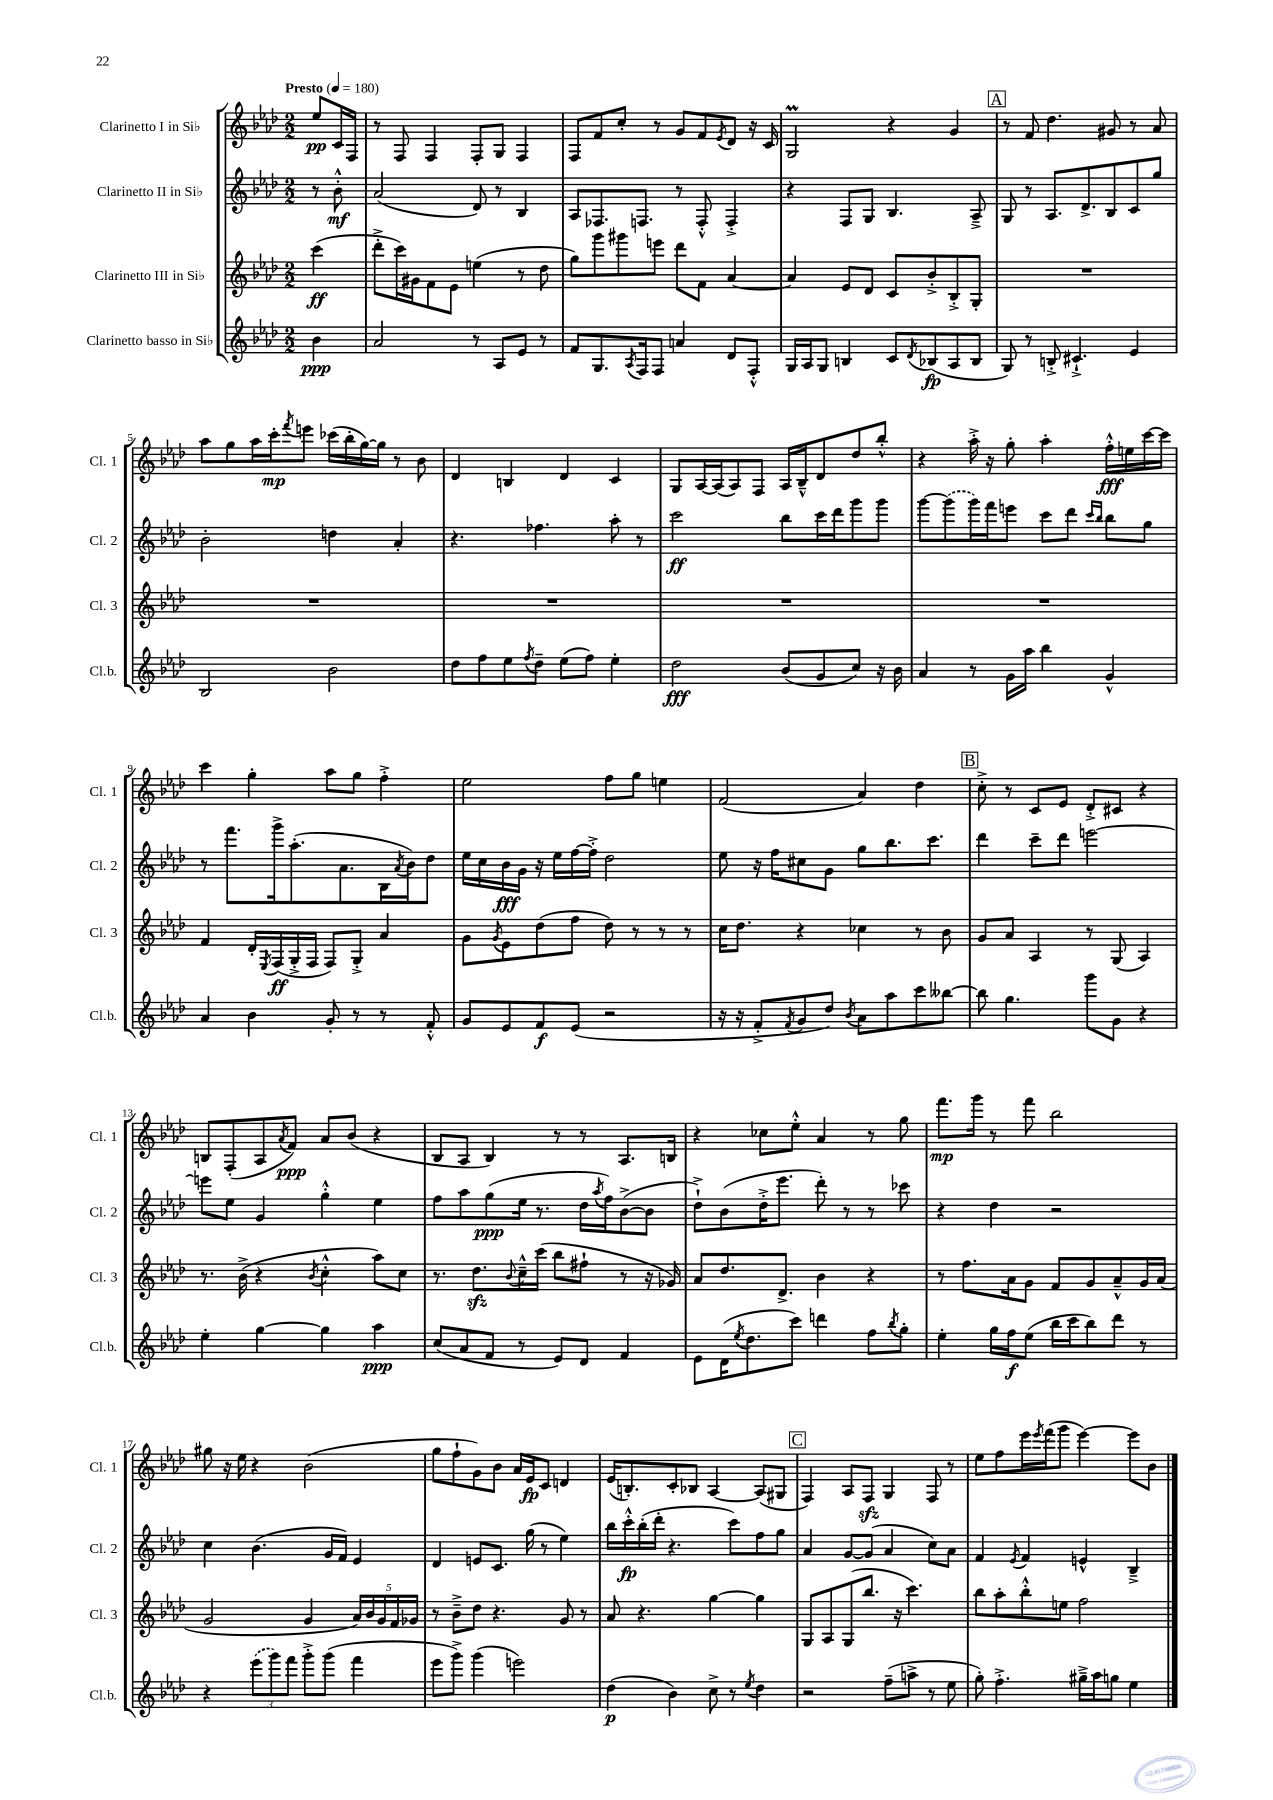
<<
\new StaffGroup <<
\new Staff = "s0" \with { instrumentName = "Clarinetto I in Sib" shortInstrumentName = "Cl. 1" } {
    \clef treble \key aes \major \numericTimeSignature \time 2/2 \partial 4 \tempo "Presto" 4 = 180
    ees''8\pp c'16 f16 |
    r8 f8 f4 f8-. g8 f4 |
    f8 f'8 c''8-. r8 g'8 f'8 \acciaccatura { ees'8 } des'8 r16 c'16 |
    g2\prall r4 g'4 |
    \mark \markup { \box "A" } r8 f'8 des''4. gis'8 r8 aes'8 |
    aes''8 g''8 aes''16 c'''16-.\mp \acciaccatura { f'''8 } e'''8 ces'''16( bes''16-. g''16~) g''16 r8 bes'8 |
    des'4 b4 des'4 c'4 |
    g8 aes16~ aes16( aes8) f8 aes16 bes16---^ des'8 des''8 bes''8-.-^ |
    r4 aes''16-.-> r16 g''8-. aes''4-. f''16-.-^\fff e''16 c'''16~ c'''16 |
    c'''4 g''4-. aes''8 g''8 f''4-.-> |
    ees''2 f''8 g''8 e''4 |
    f'2( aes'4) des''4 |
    \mark \markup { \box "B" } c''8-.-> r8 c'8 ees'8 des'8-.-> cis'8 r4 |
    b8 f8-.( aes8 \acciaccatura { aes'8 } f'8\ppp) aes'8 bes'8( r4 |
    bes8 aes8 bes4) r8 r8 aes8. b16 |
    r4 ces''8 ees''8-.-^ aes'4 r8 g''8 |
    f'''8.\mp g'''16 r8 f'''8 bes''2 |
    gis''8 r16 ees''16 r4 bes'2( |
    g''8 f''8-! g'8) bes'8 aes'16 ees'16\fp c'8 d'4 |
    ees'16( b8.-.) c'8-. bes8 aes4~ aes8( gis8 |
    \mark \markup { \box "C" } f4) aes8 f8\sfz g4 f8 r8 |
    ees''8 f''8 ees'''16 \acciaccatura { ees'''8 } f'''16( g'''8 ees'''4~) ees'''8 bes'8 \bar "|." |
}
\new Staff = "s1" \with { instrumentName = "Clarinetto II in Sib" shortInstrumentName = "Cl. 2" } {
    \clef treble \key aes \major \numericTimeSignature \time 2/2 \partial 4
    r8 bes'8-.-^\mf |
    aes'2( des'8) r8 bes4 |
    aes8 fes8. f8. r8 f8-.-^ f4-.-> |
    r4 f8 g8 bes4. aes8---> |
    \mark \markup { \box "A" } g8 r8 aes8. des'8.-> bes8 c'8 g''8 |
    bes'2-. d''4 aes'4-. |
    r4. fes''4. aes''8-. r8 |
    c'''2\ff bes''8 c'''16 des'''16 g'''8 g'''8 |
    g'''8~ \once \slurDashed g'''8( g'''16) f'''16 e'''8 c'''8 des'''8 \grace { c'''16 bes''16 } bes''8 g''8 |
    r8 f'''8. g'''16-> aes''8.-.( aes'8. bes16 \acciaccatura { aes'8 } bes'16) des''8 |
    ees''16 c''16 bes'16\fff g'16 r16 ees''16 f''16~ f''16-.-> des''2 |
    ees''8 r16 f''16 cis''8 g'8 g''8 bes''8. c'''8. |
    \mark \markup { \box "B" } des'''4 c'''8-- des'''8 e'''2~ |
    e'''8 ees''8 g'4 g''4-.-^ ees''4 |
    f''8 aes''8 g''8\ppp( ees''16 r8. des''16 \acciaccatura { aes''8 } f''16) bes'8~->( bes'8 |
    des''8-!->) bes'8( des''16-.-> ees'''8. des'''8-.) r8 r8 ces'''8 |
    r4 des''4 r2 |
    c''4 bes'4.( g'16 f'16) ees'4 |
    des'4 e'8 c'8. g''16( r8 ees''4) |
    bes''16 c'''16-.-^\fp bes''16-.( des'''16-. r4. c'''8) f''8 g''8 |
    \mark \markup { \box "C" } aes'4 g'8~ g'8( aes'4 c''8) aes'8 |
    f'4 \acciaccatura { ees'8 } f'4 e'4-^ bes4---> \bar "|." |
}
\new Staff = "s2" \with { instrumentName = "Clarinetto III in Sib" shortInstrumentName = "Cl. 3" } {
    \clef treble \key aes \major \numericTimeSignature \time 2/2 \partial 4
    c'''4\ff( |
    des'''8-.-> c'''16) gis'16 f'8 ees'8 e''4( r8 des''8 |
    g''8) g'''8 gis'''8 e'''8 des'''8 f'8 aes'4~ |
    aes'4 ees'8 des'8 c'8 bes'8-.-> bes8-.-> g8-. |
    \mark \markup { \box "A" } R1 |
    R1 |
    R1 |
    R1 |
    R1 |
    f'4 des'16-. \acciaccatura { ees8 } f16\ff( g16-.-> f16 f8) g8-.-> aes'4 |
    g'8 \acciaccatura { g'8 } ees'8 des''8( f''8 des''8) r8 r8 r8 |
    c''16 des''8. r4 ces''4 r8 bes'8 |
    \mark \markup { \box "B" } g'8 aes'8 aes4 r8 g8( aes4) |
    r8. bes'16->( r4 \acciaccatura { bes'8 } c''4-.-^ aes''8) c''8 |
    r8. des''8.\sfz \appoggiatura { bes'8 } c''16---^ c'''16( bes''8 fis''8-! r8 r16 ges'16) |
    aes'8 des''8. des'8.-> bes'4 r4 |
    r8 f''8. aes'16 g'8 f'8 g'8 aes'8---^ g'16 aes'16( |
    g'2 g'4 \tuplet 5/4 { aes'16) bes'16 g'16 f'16 ges'16 } |
    r8 bes'8---> des''8 r4. g'8 r8 |
    aes'8 r4. g''4~ g''4 |
    \mark \markup { \box "C" } g8 aes8 g8( bes''8. r16 c'''4.) |
    bes''8 aes''8-. bes''8-.-^ e''8 f''2 \bar "|." |
}
\new Staff = "s3" \with { instrumentName = "Clarinetto basso in Sib" shortInstrumentName = "Cl.b." } {
    \clef treble \key aes \major \numericTimeSignature \time 2/2 \partial 4
    bes'4\ppp |
    aes'2 r8 aes8 ees'8 r8 |
    f'8 g8. \acciaccatura { aes8 } f16 f8 a'4 des'8 f8-.-^ |
    g16 aes16 g8 b4 c'8 \acciaccatura { des'8 } bes8\fp( aes8 bes8 |
    \mark \markup { \box "A" } g8) r8 b8-.-> cis'4.-!-> ees'4 |
    bes2 bes'2 |
    des''8 f''8 ees''8 \acciaccatura { f''8 } des''8-- ees''8( f''8) ees''4-. |
    des''2\fff bes'8( g'8 c''8) r16 bes'16 |
    aes'4 r8 g'16 aes''16 bes''4 g'4-^ |
    aes'4 bes'4 g'8-. r8 r8 f'8-.-^ |
    g'8 ees'8 f'8\f ees'8( r2 |
    r16 r16 f'8-.-> \acciaccatura { f'8 } g'8 des''8) \acciaccatura { bes'8 } aes'8 aes''8 c'''8 beses''8~ |
    \mark \markup { \box "B" } beses''8 g''4. g'''8 g'8 r4 |
    ees''4-. g''4~ g''4 aes''4\ppp |
    c''8( aes'8 f'8 r8 ees'8) des'8 f'4 |
    ees'8 des'16( \acciaccatura { ees''8 } des''8. c'''8) d'''4 f''8 \acciaccatura { bes''8 } g''8-. |
    ees''4-. g''16 f''16\f ees''8( bes''16 c'''16 bes''8) des'''8 r8 |
    r4 \tuplet 3/2 { \once \slurDashed ees'''8( g'''8) f'''8 } g'''8-.-> g'''8( f'''4 |
    ees'''8 g'''8->) g'''4( e'''2) |
    des''4\p( bes'4) c''8-> r8 \acciaccatura { ees''8 } des''4 |
    \mark \markup { \box "C" } r2 f''8--( a''8-> r8 ees''8 |
    g''8-.) f''4.-.-> gis''16---> aes''16 g''8 ees''4 \bar "|." |
}
>>
>>
